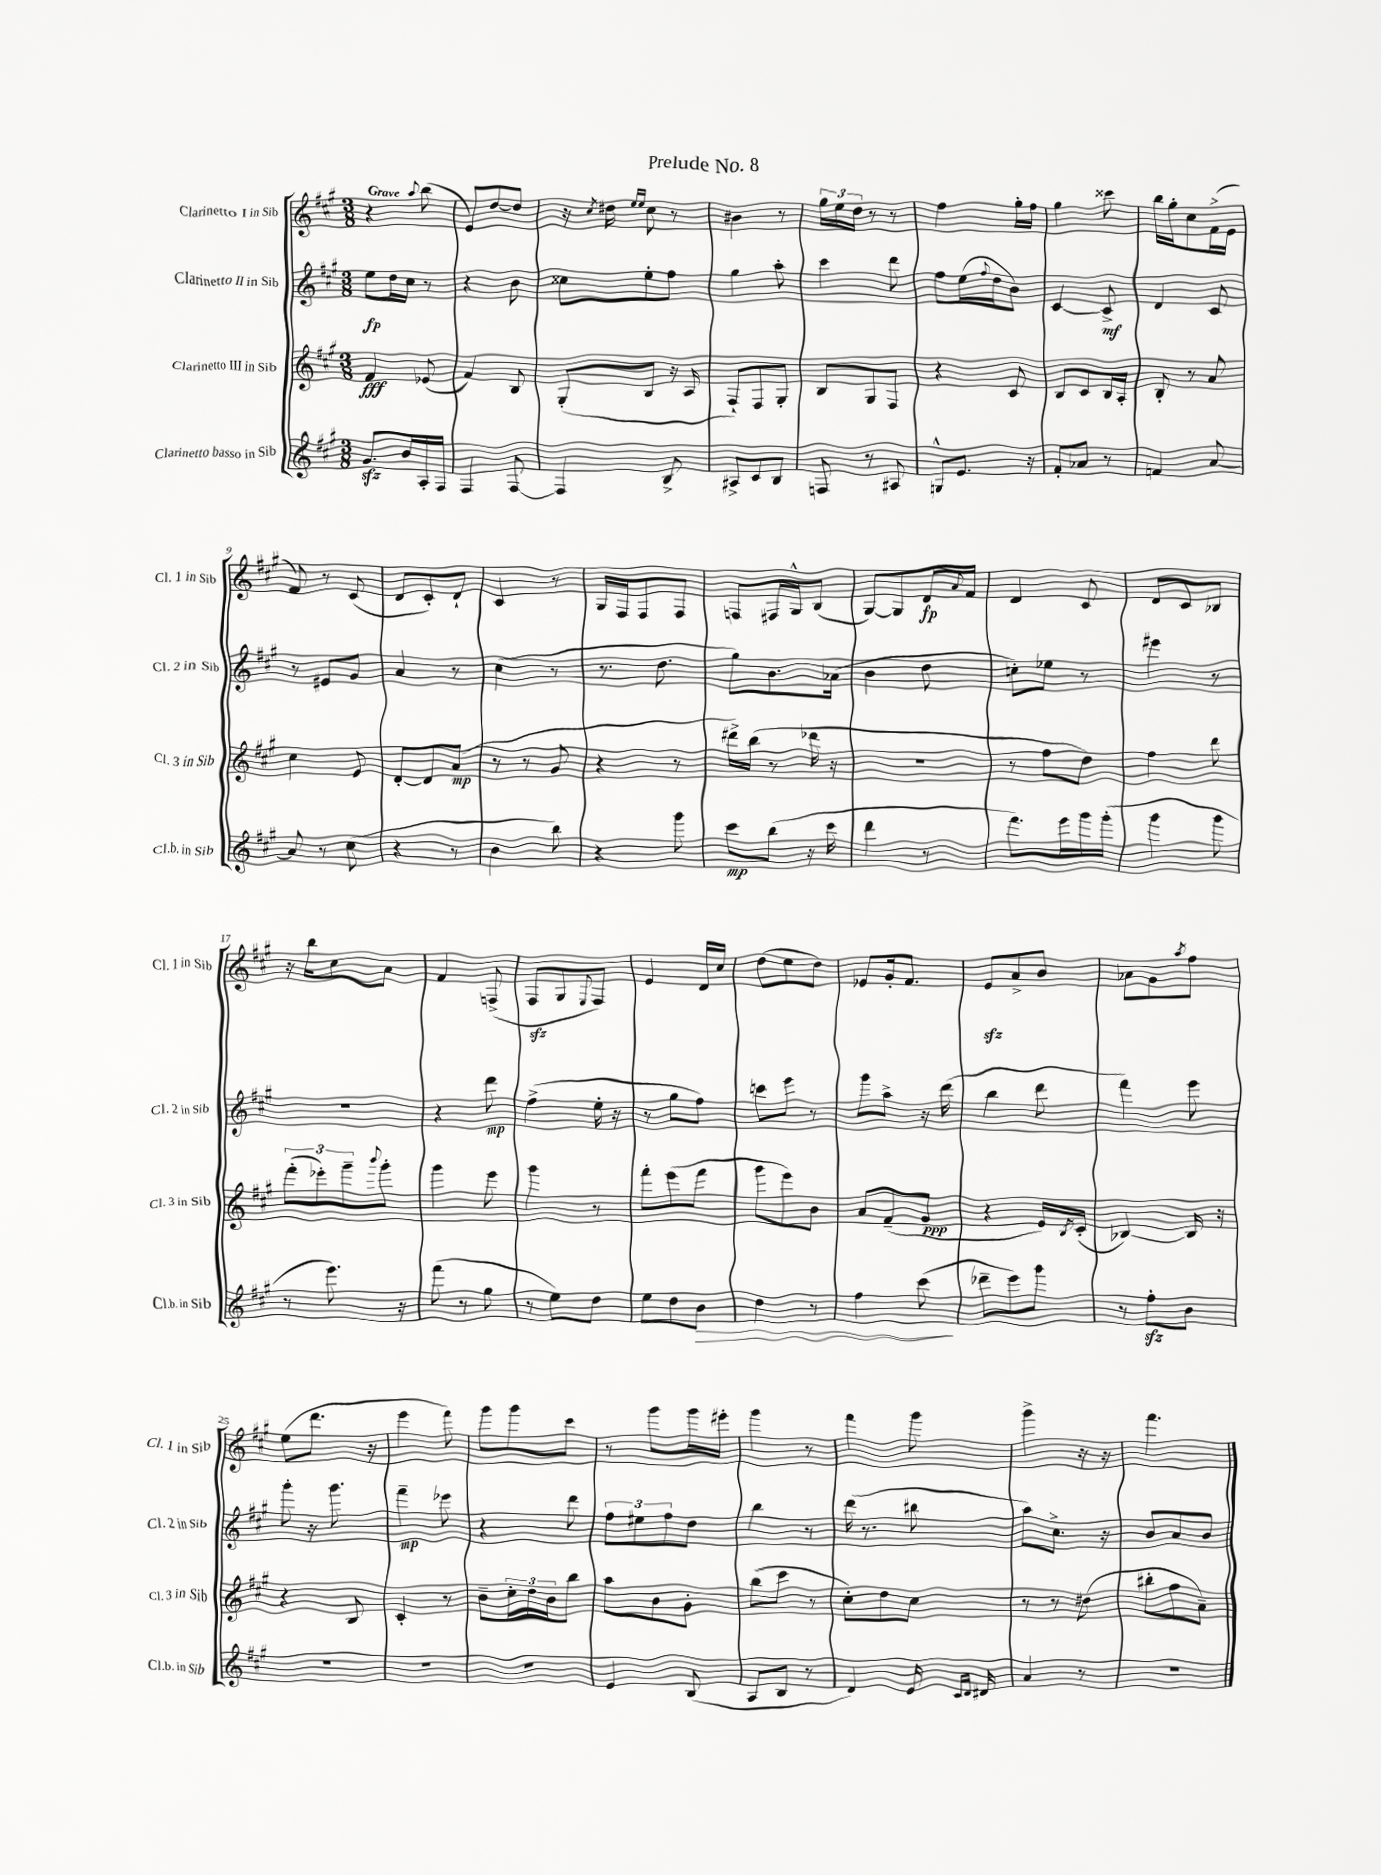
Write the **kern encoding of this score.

**kern	**dynam	**kern	**dynam	**kern	**dynam	**kern	**dynam
*part4	*part4	*part3	*part3	*part2	*part2	*part1	*part1
*staff4	*staff4	*staff3	*staff3	*staff2	*staff2	*staff1	*staff1
*I"Clarinetto basso in Sib	*	*I"Clarinetto III in Sib	*	*I"Clarinetto II in Sib	*	*I"Clarinetto I in Sib	*
*I'Cl.b. in Sib	*	*I'Cl. 3 in Sib	*	*I'Cl. 2 in Sib	*	*I'Cl. 1 in Sib	*
*clefG2	*	*clefG2	*	*clefG2	*	*clefG2	*
*k[f#c#g#]	*	*k[f#c#g#]	*	*k[f#c#g#]	*	*k[f#c#g#]	*
*M3/8	*	*M3/8	*	*M3/8	*	*M3/8	*
=1	=1	=1	=1	=1	=1	=1	=1
!	!	!	!	!	!	!LO:TX:a:B:t=Grave	!
8.g#zz/L	.	4f#/	fff	8ee\L	fp	4r	.
.	.	.	.	16dd\L	.	.	.
16b/L	.	.	.	16cc#\JJ	.	.	.
.	.	.	.	.	.	8qqaa/	.
16A'/	.	(8e-X/	.	8r	.	(8bb\	.
16F#/JJ	.	.	.	.	.	.	.
=2	=2	=2	=2	=2	=2	=2	=2
4F#/	.	4f#/)	.	4r	.	8e/L)	.
.	.	.	.	.	.	[8dd/	.
[8F#/	.	8B/	.	8b\	.	8dd/J]	.
=3	=3	=3	=3	=3	=3	=3	=3
4F#/]	.	(8G#'/L	.	8cc##X\L	.	16r	.
.	.	.	.	.	.	8qcc#/	.
.	.	.	.	.	.	16dd#X\	.
.	.	.	.	.	.	16qqee/LL	.
.	.	.	.	.	.	16qqee/JJ	.
.	.	8B/J	.	8ee'\	.	8cc#\	.
8B^/	.	16r	.	8ff#\J	.	8r	.
.	.	16A/	.	.	.	.	.
=4	=4	=4	=4	=4	=4	=4	=4
8A#X^/L	.	8F#`/L)	.	4gg#\	.	4b#X\	.
8c#/	.	8F#/	.	.	.	.	.
8B/J	.	8G#'/J	.	8aa'\	.	8r	.
=5	=5	=5	=5	=5	=5	=5	=5
8Fn/	.	8B/L	.	4ccc#\	.	24gg#\LL	.
.	.	.	.	.	.	24ee\	.
.	.	.	.	.	.	24dd\JJ	.
8r	.	8G#/	.	.	.	8r	.
8A#X/	.	8F#/J	.	8ddd\	.	8r	.
=6	=6	=6	=6	=6	=6	=6	=6
8Gn^^/L	.	4r	.	8ff#\L	.	4ff#\	.
8.e/J	.	.	.	(16ee\L	.	.	.
.	.	.	.	8qqff#/	.	.	.
.	.	.	.	16dd\J	.	.	.
.	.	8c#/	.	8b\J)	.	16gg#'\LL	.
16r	.	.	.	.	.	16ff#\JJ	.
=7	=7	=7	=7	=7	=7	=7	=7
8f#'/L	.	8B/L	.	[4c#/	.	4gg#\	.
8a-X/J	.	8c#/	.	.	.	.	.
8r	.	16B/L	.	8c#^/]	mf	8ccc##X\	.
.	.	16A'/JJ	.	.	.	.	.
=8	=8	=8	=8	=8	=8	=8	=8
4fn/	.	8B'/	.	4d/	.	16bb\LL	.
.	.	.	.	.	.	16gg#'\J	.
.	.	8r	.	.	.	8cc#\	.
[8a/	.	8a/	.	8c#/	.	(16f#^\L	.
.	.	.	.	.	.	16e\JJ	.
!!LO:LB:g=z
=9	=9	=9	=9	=9	=9	=9	=9
8a/]	.	4cc#\	.	8r	.	8f#/)	.
8r	.	.	.	8e#X/L	.	8r	.
(8cc#\	.	8e/	.	8g#/J	.	(8c#/	.
=10	=10	=10	=10	=10	=10	=10	=10
4r	.	[8d'/L	.	4a/	.	8d/L	.
.	.	8d/]	.	.	.	8c#'/)	.
8r	.	(8a/J	mp	8r	.	8d`/J	.
=11	=11	=11	=11	=11	=11	=11	=11
4b\	.	8r	.	(4cc#\	.	4c#/	.
.	.	8r	.	.	.	.	.
8bb\)	.	8g#/	.	8r	.	8r	.
=12	=12	=12	=12	=12	=12	=12	=12
4r	.	4r	.	8.r	.	16G#/LL	.
.	.	.	.	.	.	16F#/J	.
.	.	.	.	.	.	8F#/	.
.	.	.	.	8.dd\	.	.	.
8ggg#\	.	8r	.	.	.	8F#/J	.
=13	=13	=13	=13	=13	=13	=13	=13
8ccc#\L	mp	16ddd#X^\LL)	.	8gg#\L)	.	8Fn/L	.
.	.	(16bb\JJ	.	.	.	.	.
(8bb\J	.	8r	.	8.b\	.	16F#X/L	.
.	.	.	.	.	.	16G#^^/J	.
16r	.	16ddd-X\	.	.	.	(8B/J	.
16ccc#\	.	16r	.	(16a-X\Jk	.	.	.
=14	=14	=14	=14	=14	=14	=14	=14
4ddd\	.	4.r	.	4b\	.	[8G#/L)	.
.	.	.	.	.	.	8G#/]	.
8r	.	.	.	8dd\	.	16d/L	fp
.	.	.	.	.	.	8qqa/	.
.	.	.	.	.	.	16f#/JJ	.
=15	=15	=15	=15	=15	=15	=15	=15
8.fff#\L)	.	8r	.	8ccn'\L)	.	4d/	.
.	.	8ff#\L	.	8ee-X\J	.	.	.
16eee\L	.	.	.	.	.	.	.
16ggg#\	.	8dd\J)	.	8r	.	8c#/	.
(16ggg#'\JJ	.	.	.	.	.	.	.
=16	=16	=16	=16	=16	=16	=16	=16
4ggg#\	.	4ff#\	.	4eee#X\	.	8d/L	.
.	.	.	.	.	.	8c#/	.
8ggg#\	.	8ddd\	.	8r	.	8B-X/J	.
!!LO:LB:g=z
=17	=17	=17	=17	=17	=17	=17	=17
8r	.	(12fff#'\L	.	4.r	.	16r	.
.	.	.	.	.	.	16bb\KL	.
.	.	12eee-X'\)	.	.	.	.	.
8.eee\)	.	.	.	.	.	8cc#\	.
.	.	12ggg#~\	.	.	.	.	.
.	.	8qqbbb/	.	.	.	.	.
.	.	8ggg#'\J	.	.	.	8a\J	.
16r	.	.	.	.	.	.	.
=18	=18	=18	=18	=18	=18	=18	=18
(8fff#\	.	4ggg#\	.	4r	.	4f#/	.
8r	.	.	.	.	.	.	.
8gg#\	.	8eee\	.	8ddd\	mp	(8Fn^/	.
=19	=19	=19	=19	=19	=19	=19	=19
8r	.	4ggg#\	.	(4ff#^\	.	8F#zz/L	.
8ee\L)	.	.	.	.	.	8G#/	.
.	.	.	.	.	.	8qqE/	.
8dd\J	.	8r	.	16ee'\	.	8F#/J)	.
.	.	.	.	16r	.	.	.
=20	=20	=20	=20	=20	=20	=20	=20
8ee\L	.	8fff#'\L	.	8r	.	4e/	.
8dd\	.	(8eee\	.	8gg#\L	.	.	.
!	!LO:HP:b	!	!	!	!	!	!
8b\J	>	8fff#\J	.	8ff#\J)	.	16d/LL	.
.	.	.	.	.	.	16cc#/JJ	.
=21	=21	=21	=21	=21	=21	=21	=21
4dd\	.	8ggg#\L	.	8cccn\L	.	(8dd\L	.
.	.	8eee\)	.	8eee\J	.	8ee\	.
8r	.	8b\J	.	8r	.	8dd\J)	.
=22	=22	=22	=22	=22	=22	=22	=22
4ff#\	.	8a/L	.	8ggg#\L	.	8e-X/L	.
.	.	(8f#~/	.	8aa^\J	.	16g#'/k	.
.	.	.	.	.	.	8.f#/J	.
(8ccc#\	.	8g#/J	ppp	16r	.	.	.
.	.	.	.	(16ddd\	.	.	.
.	]	.	.	.	.	.	.
=23	=23	=23	=23	=23	=23	=23	=23
8ddd-X~\L	.	4r	.	4bb\	.	8ezz/L	.
8eee\)	.	.	.	.	.	8a^/	.
8ggg#\J	.	16e/LL)	.	8ddd\	.	8b/J	.
.	.	8qB/	.	.	.	.	.
.	.	(16c#'/JJ	.	.	.	.	.
=24	=24	=24	=24	=24	=24	=24	=24
8r	.	[4B-X/)	.	4fff#\)	.	8a-X\L	.
8ff#zz'\L	.	.	.	.	.	8g#\	.
.	.	.	.	.	.	8qaa/	.
8b\J	.	16B-/]	.	8eee\	.	8ff#\J	.
.	.	16r	.	.	.	.	.
!!LO:LB:g=z
=25	=25	=25	=25	=25	=25	=25	=25
4.r	.	4r	.	8ggg#'\	.	(8ee\L	.
.	.	.	.	16r	.	8.ddd\J	.
.	.	.	.	8.ggg#\	.	.	.
.	.	8B/	.	.	.	.	.
.	.	.	.	.	.	16r	.
=26	=26	=26	=26	=26	=26	=26	=26
4.r	.	4c#'/	.	4fff#~\	mp	4eee\	.
.	.	8r	.	8eee-X\	.	8fff#\)	.
=27	=27	=27	=27	=27	=27	=27	=27
4.r	.	8b~\L	.	4r	.	8ggg#\L	.
.	.	24cc#'\L	.	.	.	8ggg#\	.
.	.	24dd\	.	.	.	.	.
.	.	24b\J	.	.	.	.	.
.	.	8bb\J	.	8ddd\	.	8ccc#\J	.
=28	=28	=28	=28	=28	=28	=28	=28
4e/	.	8aa\L	.	12ff#\L	.	8r	.
.	.	.	.	12ee#X\	.	.	.
.	.	8b\	.	.	.	8ggg#\L	.
.	.	.	.	12ff#\	.	.	.
(8B/	.	8g#'\J	.	8dd\J	.	16ggg#\L	.
.	.	.	.	.	.	16eee#X'\JJ	.
=29	=29	=29	=29	=29	=29	=29	=29
8A/L	.	(8bb\L	.	4bb\	.	4ggg#\	.
8B/J	.	8ccc#\J	.	.	.	.	.
8r	.	8r	.	8r	.	8r	.
=30	=30	=30	=30	=30	=30	=30	=30
4d/)	.	8cc#'\L)	.	(16ddd\	.	4fff#\	.
.	.	.	.	8.r	.	.	.
.	.	8dd\	.	.	.	.	.
16e/	.	8cc#\J	.	8bb#X\	.	8ggg#\	.
16qqc#/LL	.	.	.	.	.	.	.
16qqd/JJ	.	.	.	.	.	.	.
16d#X/	.	.	.	.	.	.	.
=31	=31	=31	=31	=31	=31	=31	=31
4a/	.	8r	.	8aa\L)	.	4ggg#^\	.
.	.	8r	.	8.cc#^\J	.	.	.
8r	.	(8dd#X\	.	.	.	16r	.
.	.	.	.	16r	.	16r	.
=32	=32	=32	=32	=32	=32	=32	=32
4.r	.	8bb#X'\L	.	8b/L	.	4.fff#\	.
.	.	8ff#\	.	8a/	.	.	.
.	.	8a~\J)	.	8b/J	.	.	.
==	==	==	==	==	==	==	==
*-	*-	*-	*-	*-	*-	*-	*-
